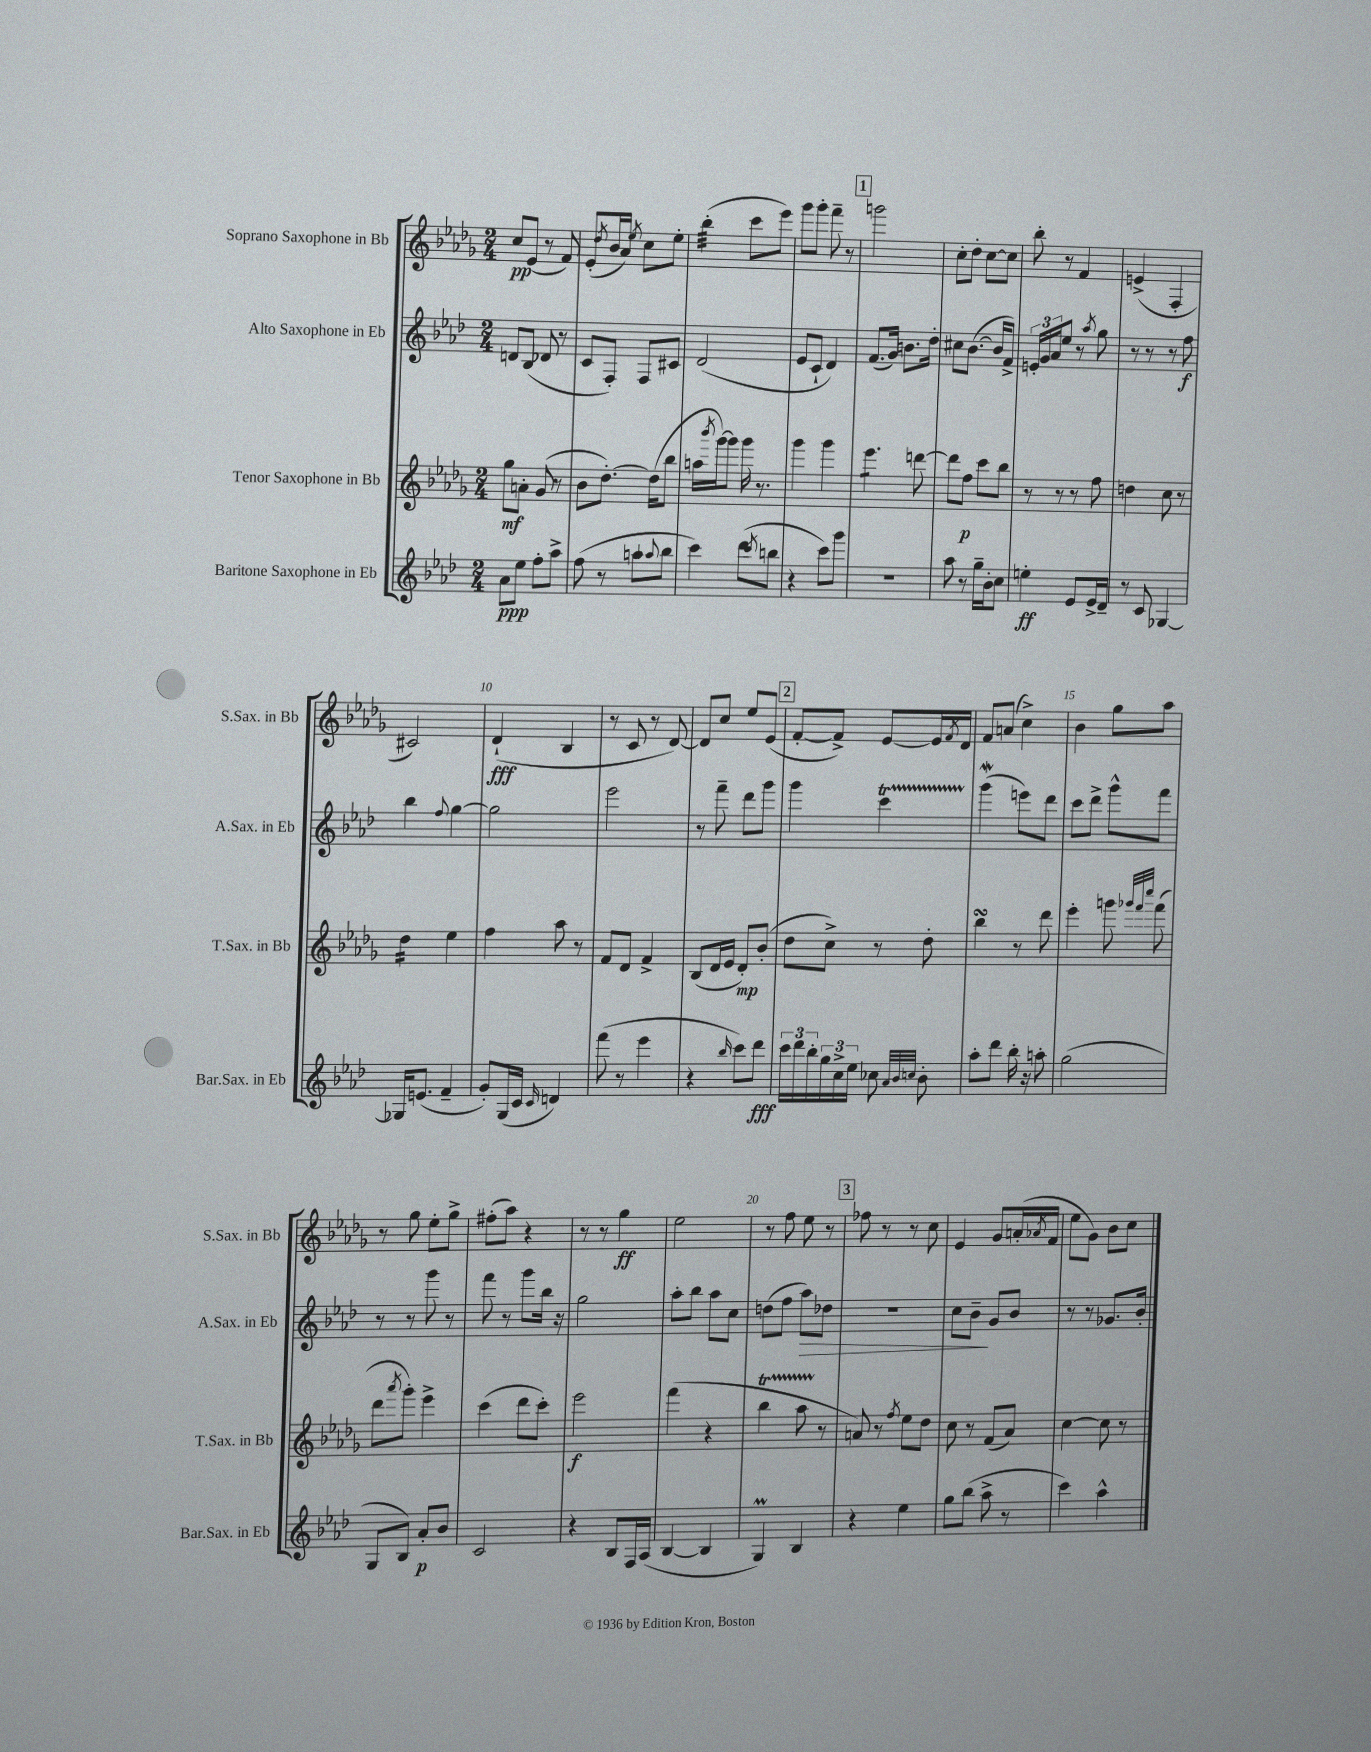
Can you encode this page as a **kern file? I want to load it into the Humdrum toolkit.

**kern	**kern	**kern	**kern
*staff4	*staff3	*staff2	*staff1
*clefG2	*clefG2	*clefG2	*clefG2
*k[b-e-a-d-]	*k[b-e-a-d-g-]	*k[b-e-a-d-]	*k[b-e-a-d-g-]
*M2/4	*M2/4	*M2/4	*M2/4
8a-\L	8gg-\L	8d/L	8cc/L
8ee-\J	8a'\J	(8B-/J	(8e-/J
8ff'\L	(8g-/	8d-/	8r
8aa-^\J	8r	8r	8f/)
=	=	=	=
(8ff\	8b-\L	8c/L	(8e-'/L
.	.	.	8qdd-/
8r	[8.dd-'\J)	8F'/J)	16b-/L
.	.	.	16a-/JJ)
.	.	.	8qee-/
8aa\L	.	8F/L	8cc\L
.	(16dd-\]LK	.	.
8qqaa-/	.	.	.
8bb-\J	8bb-\J	8c#/J	8ee-'\J
=	=	=	=
4ccc\)	16aa\LL	(2d-/	(4bb-'\
.	8qbbb-/	.	.
.	[16ggg-\J)	.	.
.	8ggg-\]J	.	.
(8ddd-\L	16ggg-\	.	8ccc\L
.	8.r	.	.
8qccc/	.	.	.
8bb\J	.	.	8eee-\J)
=	=	=	=
4r	4ggg-\	8e-/L	8ggg-\L
.	.	8c`/J	8ggg-'\J
8ccc\L)	4ggg-\	4d-/)	8fff~\
8ggg\J	.	.	8r
=	=	=	=
2r	4.eee-\	(8.f/L	2ggg\
.	.	16g/Jk)	.
.	.	8.b\L	.
.	[8ddd\	.	.
.	.	16dd-'\Jk	.
=	=	=	=
8aa-\	8ddd\]L	8cc#\L	8cc'\L
8r	8ff\J	([8.b-\J	8dd-'\J
16gg~\LL	8ccc\L	.	[8cc\L
16b-'\J	.	16b-/]LK	.
8cc\J	8bb-\J	8f^/J)	8cc\]J
=	=	=	=
4ee'\	8r	24e'/LL	8bb-'\
.	.	24g/	.
.	.	24a-/J	.
.	8r	8ee-/J	8r
8e-/L	8r	8r	4f/
.	.	8qaa-/	.
16e-^/L	8ff\	8gg\	.
16d-~/JJ	.	.	.
=	=	=	=
8r	4dd\	8r	(4e^/
8c/	.	8r	.
[4G-/	8cc\	8r	4F'/
.	8r	8ff\	.
=	=	=	=
16G-/]LK	4dd-\	4bb-\	2c#/)
(8.e/J	.	.	.
.	.	8qqff/	.
4f~/	4ee-\	[4gg\	.
=	=	=	=
8g'/L)	4ff\	2gg\]	(4d-`/
(16G/L	.	.	.
16c/JJ	.	.	.
16qqc/	.	.	.
4d/)	8aa-\	.	4B-/
.	8r	.	.
=	=	=	=
(8fff\	8f/L	2eee-\	8r
8r	8d-/J	.	8c/
4eee-\	4f^/	.	8r
.	.	.	[8d-/)
=	=	=	=
4r	(8B-/L	8r	8d-/]L
.	16d-/L	8fff~\	8cc/J
.	16e-/JJ	.	.
16qqbb-/	.	.	.
8ccc\L)	8d-'/L)	8ddd-\L	8ee-/L
8ddd-\J	(8b-'/J	8ggg\J	(8e-/J
=	=	=	=
24ccc\LL	8dd-\L	4ggg\	[8f'/L
24ddd-\	.	.	.
24bb-'\	.	.	.
24gg\	8cc^\J)	.	8f^/]J)
24cc^\	.	.	.
24ee-\JJ	.	.	.
8cc-\	8r	4ccc\	[8e-/L
32qqa-/LLL	.	.	.
32qqb-/	.	.	.
32qqcc/JJJ	.	.	.
8b-'\	8dd-'\	.	16e-/]L
.	.	.	8qf/
.	.	.	16d-/JJ
=	=	=	=
8aa-'\L	4bb-\	(4ggg\	8f/L
8ddd-\J	.	.	(8a/J
16bb-'\	8r	8eee\L)	4cc^\)
16r	.	.	.
8aa'\	8ddd-\	8ddd-\J	.
=	=	=	=
(2gg\	4eee-'\	8ccc\L	4b-\
.	.	8ddd-^\J	.
.	8ggg\	8ggg^^\L	8gg-\L
.	32qqggg-/LLL	.	.
.	32qqfff/	.	.
.	32qqcccc/JJJ	.	.
.	(8fff\	8fff\J	8aa-\J
=	=	=	=
8G/L	8ddd-\L	8r	8r
.	8qaaa-/	.	.
8B-/J)	8ggg-'\J)	8r	8gg-\
8a-'/L	4eee-^\	8ggg\	8ee-'\L
8b-/J	.	8r	8gg-^\J
=	=	=	=
2c/	(4ccc\	8fff\	(8ff#'\L
.	.	8r	8aa-\J)
.	8ddd-\L	8ggg\L	4r
.	8ccc'\J)	16bb-\Jk	.
.	.	16r	.
=	=	=	=
4r	2eee-\	2gg\	8r
.	.	.	8r
8B-/L	.	.	4gg-\
16F/L	.	.	.
(16A-/JJ	.	.	.
=	=	=	=
[4B-/	(4fff\	8aa-'\L	2ee-\
.	.	8bb-\J	.
4B-/]	4r	8aa-\L	.
.	.	8cc\J	.
=	=	=	=
4G/)	4bb-\	(8dd\L	8r
.	.	8ff\J	8ff\
4B-/	8aa-\	8aa-\L)	8ee-\
.	8r	8dd-\J	8r
=	=	=	=
4r	8a/)	2r	8ff-\
.	8r	.	8r
.	8qff/	.	.
4ee-\	8ee-\L	.	8r
.	8dd-\J	.	8cc\
=	=	=	=
8gg\L	8cc\	8cc\L	4e-/
(8bb-\J	8r	8b-~\J	.
8aa-^\	(8f/L	8g/L	8g-/L
8r	8a-/J)	8b-/J	(16a'/L
.	.	.	8qa-/
.	.	.	16f/JJ
=	=	=	=
4ccc\)	[4cc\	8r	8ee-\L
.	.	8r	8g-\J)
4aa-^^\	8cc\]	8.g-/L	8b-\L
.	8r	.	8cc\J
.	.	16b-'/Jk	.
==	==	==	==
*-	*-	*-	*-
